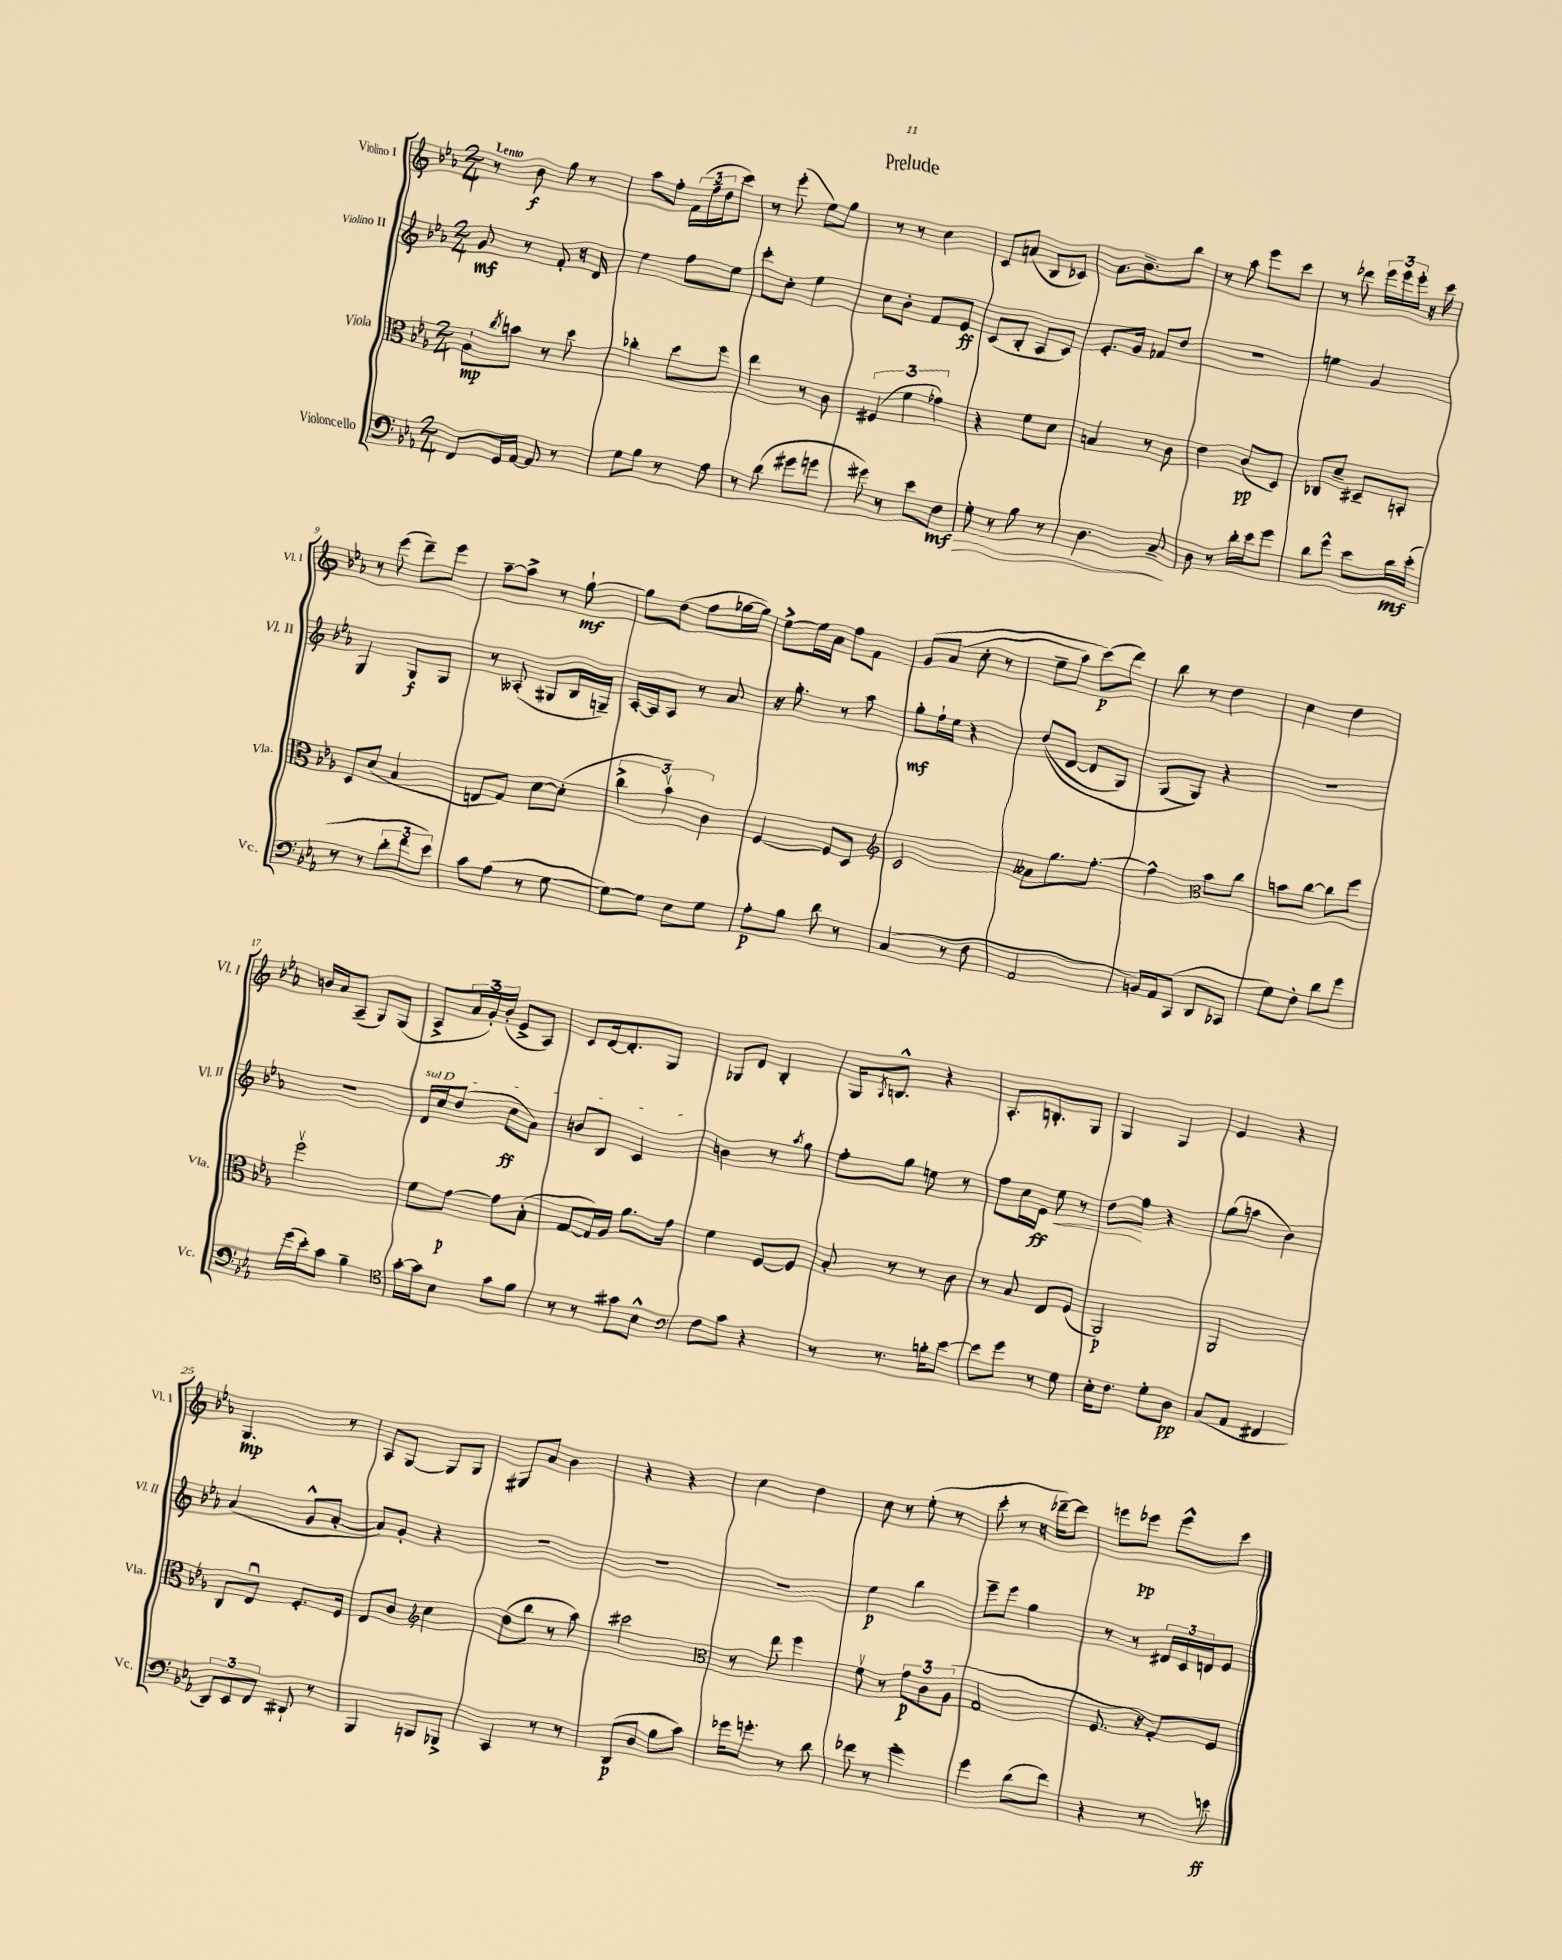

**kern	**kern	**kern	**kern
*staff4	*staff3	*staff2	*staff1
*clefF4	*clefC3	*clefG2	*clefG2
*k[b-e-a-]	*k[b-e-a-]	*k[b-e-a-]	*k[b-e-a-]
*M2/4	*M2/4	*M2/4	*M2/4
8FF	8A-`	8g	8r
.	8qcc	.	.
16GG	8b	8r	8b-
[16AA-	.	.	.
8AA-]	8r	8f'	8gg
8r	8dd	16r	8r
.	.	16d	.
=	=	=	=
8G	4cc-'	4ee-	8aa-
8B-	.	.	8ff'
8r	8dd	8ff	(24f
.	.	.	24ff~
.	.	.	24dd
8A-	8ff	8ee-	8ccc)
=	=	=	=
8r	4ee-	8ccc'	8r
(8d	.	8cc'	(8eee-'
8g#	8r	4ee-	8ee-)
8g	8c	.	8gg
=	=	=	=
8g#)	(6F#	8cc	8r
8r	.	8b-'	8r
.	6f	.	.
8e-	.	8f	4cc
.	6g-)	.	.
8F	.	8e-	.
=	=	=	=
8G'	4r	(8c	8c
8r	.	8B-'	(8a
8B-	8f	8A-	8B-
8r	8d	8c)	8c-)
=	=	=	=
4.D	4B	8.e-'	8.a-
.	.	16g	8.b-~
.	8r	8f-	.
8C~	8c	8dd	8bb-
=	=	=	=
8D	4e-	2r	8r
8r	.	.	8aa-
16d'	(8c	.	8eee-
16e-	.	.	.
8g	8D)	.	8ccc
=	=	=	=
8d	8C-	4ee	8r
8g^^	8d~	.	8ddd-
8e-	8D#~	4g	24eee-
.	.	.	24eee-
.	.	.	24eee-'
16d	8BB'	.	16r
(16e-'	.	.	16ccc
=	=	=	=
8r	8D	4G	8r
8r	(8d	.	(8eee-
12d'	4B-	8G	8ddd~)
12f	.	.	.
.	.	8G	8eee-
12e-)	.	.	.
=	=	=	=
8c	8E	8r	[8aa-~
(8A-	8G)	(8A--'	8aa-^]
8r	[8d	8G#	8r
[8G	(8d']	16B-	[8gg`
.	.	16G~)	.
=	=	=	=
8G_)	6cc^	[16A-'	8gg]
.	.	16A-]	.
8G]	.	8A-	(8dd
.	6b-v)	.	.
8E-	.	8r	8ff
.	6c	.	.
8G	.	8a-	[16gg-
.	.	.	16gg-])
=	=	=	=
8A-'	[4F	16r	[8ee-^
.	.	8.gg'	.
8B-	.	.	16ee-]
.	.	.	16a-
8d	8F]	8r	8ff
8r	8D	8aa-	8f
=	=	=	=
*	*clefG2	*	*
(4C	2c	8gg'	&(8g
.	.	16ff`	(8a-
.	.	16ee-	.
8r	.	4r	8cc'
8F	.	.	8r
=	=	=	=
2AA-	8a--	&((8dd	8ee-~
.	8.gg	[8d	8aa-)
.	.	8d]	(8ccc&)
.	[8.ff'	.	.
.	.	8G)	8ddd)
=	=	=	=
16BB)	4ff^^]	(8G	8bb-
16AA-	.	.	.
(8CC	.	8G)&)	8r
*	*clefC3	*	*
8DD	8b-	4r	4dd
8CC-	8cc	.	.
=	=	=	=
8G)	8b	2r	4cc
8F'	[8cc	.	.
8d	8cc]	.	4dd
8g	8ff	.	.
=	=	=	=
(16g	2ffv	2r	16b
16e-')	.	.	16a-
8c	.	.	(8A-~
4B-~	.	.	8G)
.	.	.	(8G
=	=	=	=
*clefC4	*	*	*
[16g'	8f	16d	8A-^
16g]	.	16cc	.
8B-	[8g	(8dd	24a-
.	.	.	24g')
.	.	.	(24b-'
8g	8g]	8cc	8e-^
8f	(8B-'	8a-)	8A-)
=	=	=	=
8r	[8G	8b	8c
8r	16G])	8B-	[16d
.	16A-	.	8.d']
8g#	8.a-	4c	.
8B-^^	.	.	8G
.	16g	.	.
=	=	=	=
*clefF4	*	*	*
8F	4f	4b	8G-
8c	.	.	8d
4r	[8F	8r	4B-'
.	.	8qaa-	.
.	8F]	8gg	.
=	=	=	=
8r	8B-'	8ff'	16G
.	.	.	8qA-
.	.	.	8.B^^
8.r	8r	8gg	.
.	8r	8ee	4r
16B'	.	.	.
[8e-	8c	8r	.
=	=	=	=
8e-]	8r	8ff	8.A-'
8g	8B-	16cc	.
.	.	16e-	8.B'
8r	8E-	8ee-	.
8G	(8F	8r	8G
=	=	=	=
16E-'	2AA-)	8dd	4G
8.F	.	.	.
.	.	8ff	.
8G'	.	4r	4G
8D	.	.	.
=	=	=	=
(8C	2AA-	(8gg	4e-
8AA-	.	8aa	.
4FF#	.	4b-)	4r
=	=	=	=
12DD)	8C	(4a-	4.G
12EE-	.	.	.
.	8E-u	.	.
12FF	.	.	.
8DD#`	8.F'	8g^^	.
8r	.	[8a-'	8r
.	16F	.	.
=	=	=	=
4BBB-	8E-	8a-])	8A-
.	8c	8g'	[8G
*	*clefG2	*	*
8BBB	4cc	4r	8G]
8BBB-^	.	.	8G
=	=	=	=
4CC	(8dd	2r	8G#
.	8bb-	.	8a-
8r	8r	.	4b-
8r	8aa-)	.	.
=	=	=	=
(8DD	2ccc#	2r	4r
8D	.	.	.
8B-	.	.	4r
8c)	.	.	.
=	=	=	=
*	*clefC3	*	*
16g-	8r	2r	4cc
8.g'	.	.	.
.	8ee-	.	.
8r	4ff	.	4dd
8d	.	.	.
=	=	=	=
8f-	8fv	4ee-	8cc
8r	8r	.	8r
4g'	12g	4bb-	(8ee-'
.	12c	.	.
.	.	.	8r
.	(12A-	.	.
=	=	=	=
4g	2G	8eee-~	8ccc'
.	.	8eee-	8r
(8d	.	4gg	16r
.	.	.	[16ddd-~)
8f)	.	.	8ddd-]
=	=	=	=
4r	8.F	8r	8eee
.	.	8r	8eee-
.	16r	.	.
8r	8G')	24d#	8eee-^^
.	.	24c	.
.	.	24d	.
8e	8F	8e-	8ccc
==	==	==	==
*-	*-	*-	*-
